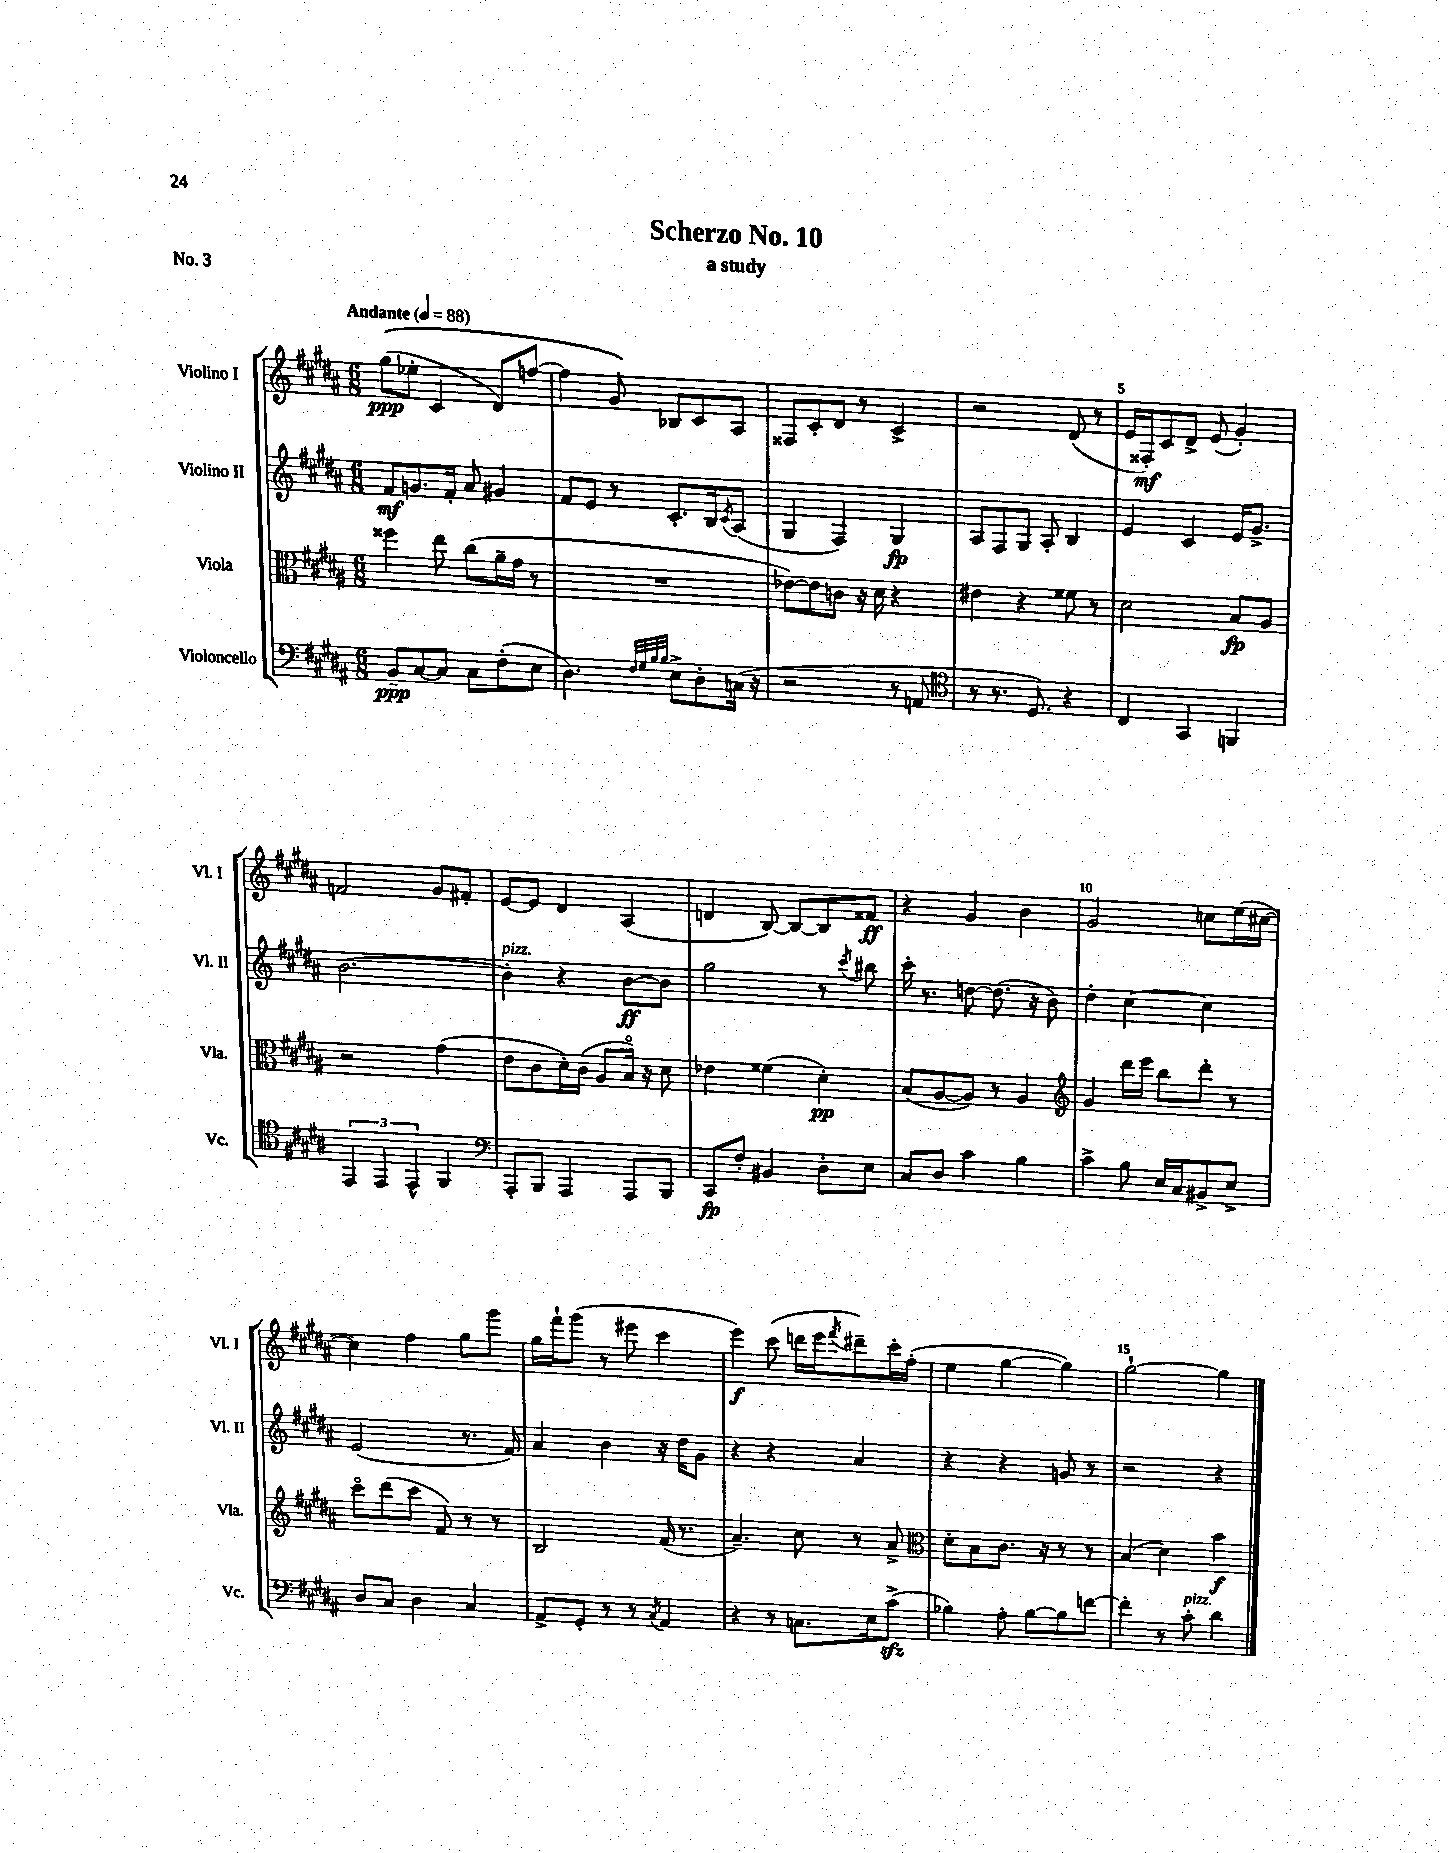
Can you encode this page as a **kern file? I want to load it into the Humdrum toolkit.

**kern	**kern	**kern	**kern
*staff4	*staff3	*staff2	*staff1
*clefF4	*clefC3	*clefG2	*clefG2
*k[f#c#g#d#a#]	*k[f#c#g#d#a#]	*k[f#c#g#d#a#]	*k[f#c#g#d#a#]
*M6/8	*M6/8	*M6/8	*M6/8
*MM88	*MM88	*MM88	*MM88
8BB~	4ff##	8f#	&((8gg#
[8C#	.	8.g	8ee-'
8C#]	8ee	.	4c#
.	.	16f#'	.
8C#	(8cc#	8a#	.
(8F#'	16a#~	4g#	8d#)
.	16g#	.	.
8E	8r	.	[8ff
=	=	=	=
4.D#)	2.r	8f#	4ff]
.	.	8e	.
.	.	8r	8g#&)
32qqF#	.	.	.
32qqG#	.	.	.
32qqB	.	.	.
32qqB	.	.	.
8E^	.	8.c#'	8B-
8D#'	.	.	8c#
.	.	16B	.
.	.	8qc#	.
(16C	.	(8A#	8A#
16r	.	.	.
=	=	=	=
2r	[8e-)	4G#	8F##
.	8e-]	.	8c#'
.	8c	4F#)	8d#
.	16r	.	8r
.	16d#	.	.
8r	4r	4G#	4c#^
8AA	.	.	.
=	=	=	=
*clefC4	*	*	*
8r	4e#	8A#	2r
8.r	.	8F#	.
.	4r	8G#	.
8.D#)	.	.	.
.	.	8A#'	.
4r	8f##	4B	(8d#
.	8r	.	8r
=	=	=	=
4C#	2d#	4e	16e
.	.	.	16F##')
.	.	.	8c#
4GG#	.	4c#	8d#^
.	.	.	(8e
4FF	8B	16e	4g#')
.	.	8.g#^	.
.	8A#	.	.
=	=	=	=
6EE	2r	[2.b	2f
6EE	.	.	.
6EE^^	.	.	.
4FF#	(4g#	.	8g#
.	.	.	8f#'
=	=	=	=
*clefF4	*	*	*
8AAA#'	8e	4b']	[8e
8BBB	8c#	.	8e]
4AAA#	16d#')	4r	4d#
.	(16c#	.	.
.	8A#	.	.
8AAA#	16Bo)	[8b	(4A#
.	16r	.	.
8BBB	8d#	8b]	.
=	=	=	=
8CC#	4e-	2gg#	4d
8F#'	.	.	.
4BB#	(4f##	.	[8B)
.	.	.	8B_
8D#'	4d#')	8r	8B]
.	.	8qccc#	.
8E	.	8bb#	8f##
=	=	=	=
8C#	(8B	16ccc#'	4r
.	.	8.r	.
8D#	[8A#	.	.
4c#	8A#])	[8dd	4g#
.	8r	(8.dd]	.
4B	4A#	.	4b
.	.	16r	.
.	.	8b)	.
=	=	=	=
*	*clefG2	*	*
4c#^	4g#	4dd#'	2g#
8B	16ddd#	[4cc#	.
.	16eee	.	.
16E	8bb	.	.
16C#	.	.	.
8BB#^	8ddd#'	4cc#]	8cc
8E^	8r	.	(16ee
.	.	.	[16cc#
=	=	=	=
8D#	8ccc#o	(2e	4cc#])
8C#	(8ddd#	.	.
4D#	8ccc#	.	4ff#
.	8f#)	.	.
4C#	8r	8.r	8gg#
.	8r	.	8ggg#
.	.	16f#)	.
=	=	=	=
8AA#^	2B	4a#	16gg#
.	.	.	16fff#`
8GG#'	.	.	(8ggg#
8r	.	4b	8r
8r	.	.	8eee#
8qC#	.	.	.
4AA#	(16f#	16r	4ccc#
.	8.r	16dd#	.
.	.	8g#	.
=	=	=	=
4r	4.a#~)	4r	4eee)
8r	.	4r	(8ccc#
8.C	8cc#	.	16ddd
.	.	.	16eee
.	.	.	8qfff#
.	8r	4a#	8ddd#~)
16E	.	.	.
(8c#^	8a#^	.	16ccc#'
.	.	.	(16ff#'
=	=	=	=
*	*clefC3	*	*
4B-)	8d#'	4r	4ee
.	8B	.	.
8A#'	8.c#	4r	[4gg#
[8B-	.	.	.
.	16r	.	.
8B-]	8r	8g	4gg#])
[8f	8r	8r	.
=	=	=	=
4f']	(4B	2r	[2gg#`
8r	4d#)	.	.
8c#'	.	.	.
4d#	4b	4r	4gg#]
==	==	==	==
*-	*-	*-	*-
